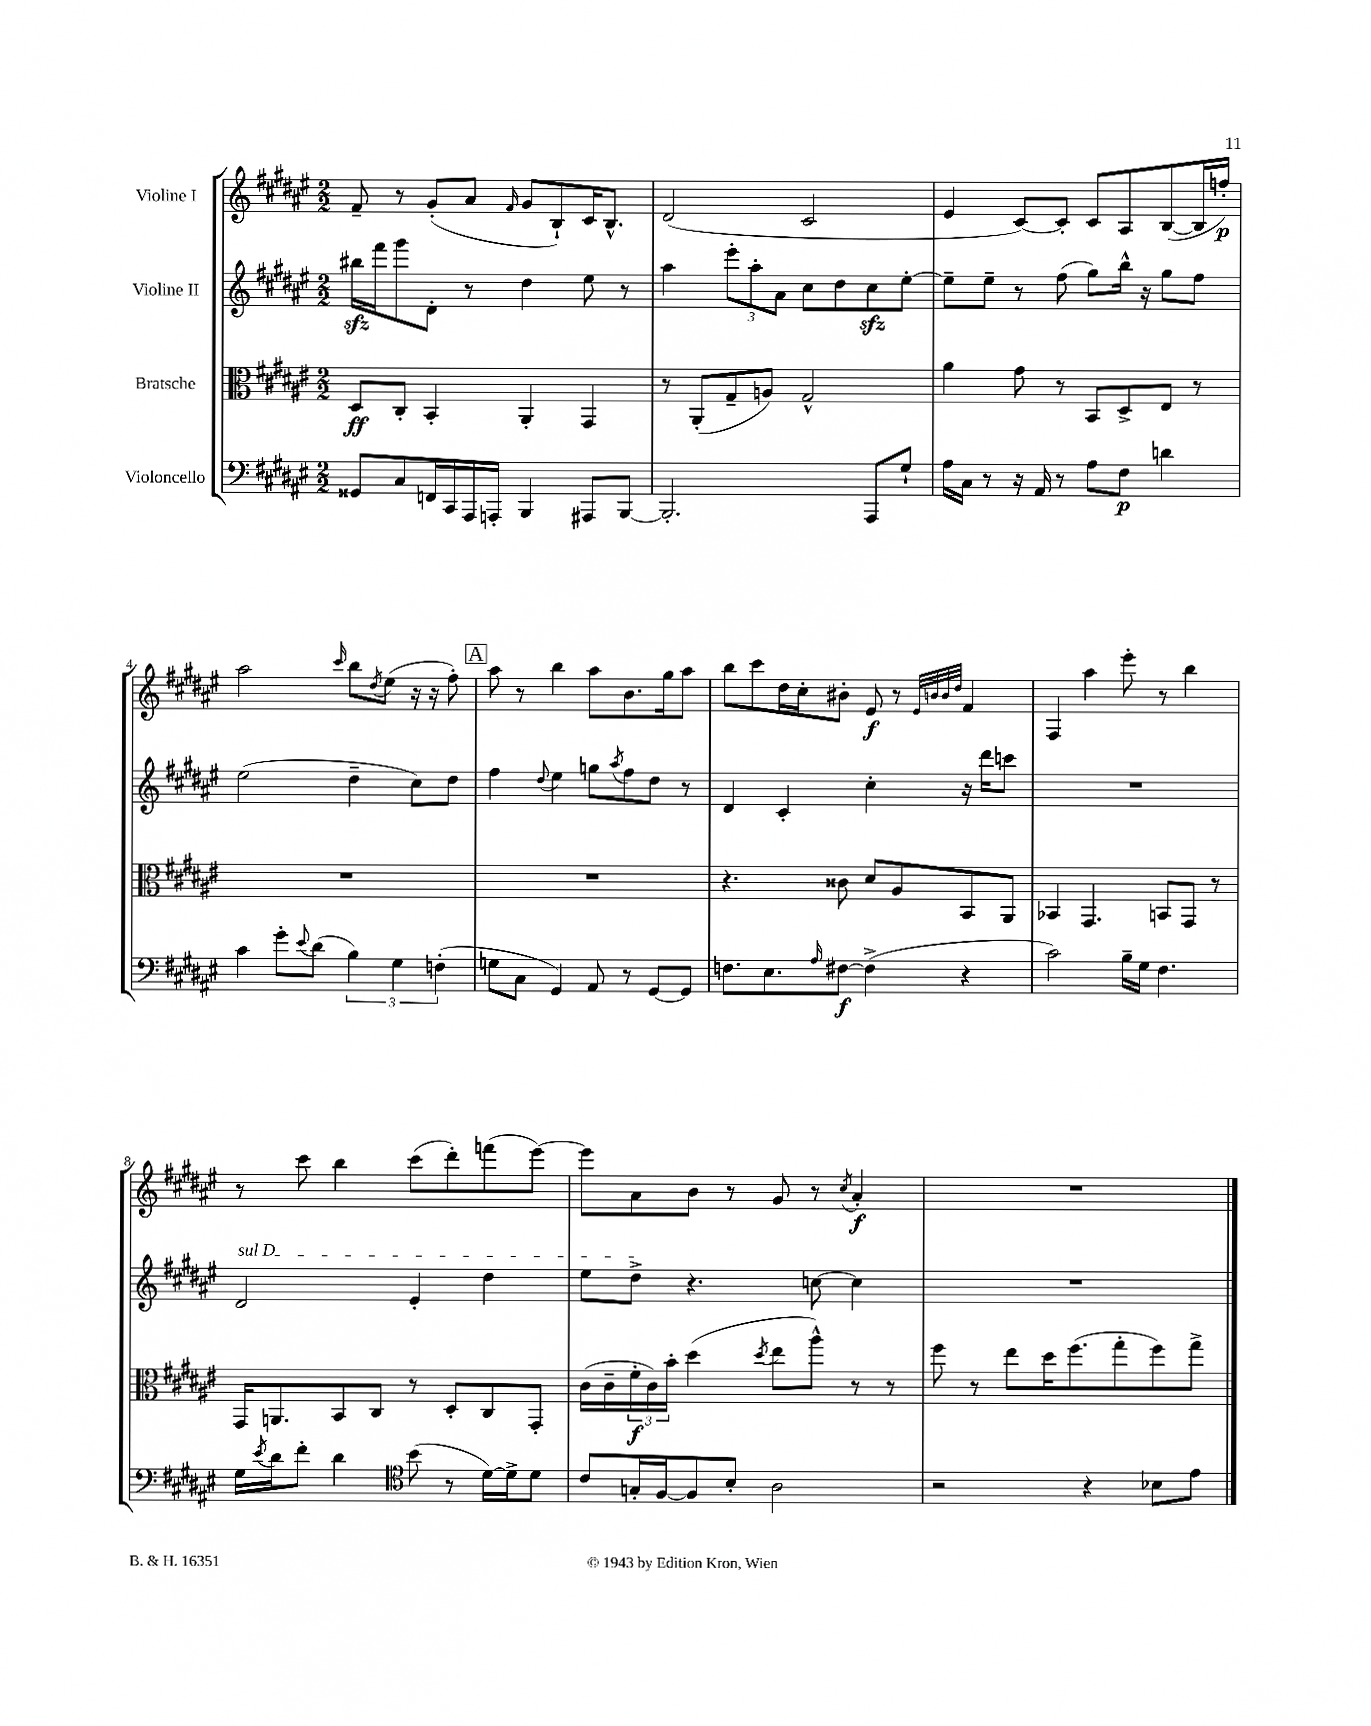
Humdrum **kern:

**kern	**kern	**kern	**kern
*staff4	*staff3	*staff2	*staff1
*clefF4	*clefC3	*clefG2	*clefG2
*k[f#c#g#d#a#e#]	*k[f#c#g#d#a#e#]	*k[f#c#g#d#a#e#]	*k[f#c#g#d#a#e#]
*M2/2	*M2/2	*M2/2	*M2/2
8GG##	8D#	16bb#	8f#~
.	.	16fff#	.
8C#	8C#'	8ggg#	8r
16FF	4BB'	8d#'	(8g#'
16CC#	.	.	.
16AAA#	.	8r	8a#
16AAA'	.	.	.
.	.	.	16qqf#
4BBB	4AA#'	4dd#	8g#
.	.	.	8B`)
8AAA#	4GG#	8ee#	16c#
.	.	.	8.B^^
[8BBB	.	8r	.
=	=	=	=
2.BBB']	8r	4aa#	(2d#
.	(8AA#'	.	.
.	8G#~	12eee#'	.
.	.	12aa#'	.
.	8A)	.	.
.	.	12a#	.
.	2G#^^	8cc#	2c#
.	.	8dd#	.
8AAA#	.	8cc#	.
8G#`	.	[8ee#'	.
=	=	=	=
16A#	4a#	8ee#~]	4e#
16C#	.	.	.
8r	.	8ee#~	.
16r	8g#	8r	[8c#)
16AA#	.	.	.
8r	8r	(8ff#	8c#']
8A#	8BB	8gg#)	8c#
8F#	8D#^	16bb^^	8A#
.	.	16r	.
4d	8E#	8gg#	([8B
.	8r	8ff#	16B]
.	.	.	16ff')
=	=	=	=
4c#	1r	(2ee#	2aa#
8g#'	.	.	.
8qqe#	.	.	.
(8d#	.	.	.
.	.	.	16qqccc#
6B)	.	4dd#~	8bb
.	.	.	8qdd#
.	.	.	(8ee#
6G#	.	.	.
.	.	8cc#)	16r
.	.	.	16r
(6F'	.	.	.
.	.	8dd#	8ff#')
=	=	=	=
8G	1r	4ff#	8aa#
8C#	.	.	8r
.	.	8qqdd#	.
4GG#)	.	4ee#	4bb
8AA#	.	8gg	8aa#
.	.	8qaa#	.
8r	.	8ff#	8.b
[8GG#	.	8dd#	.
.	.	.	16gg#
8GG#]	.	8r	8aa#
=	=	=	=
8.F	4.r	4d#	8bb
.	.	.	8ccc#
8.E#	.	.	.
.	.	4c#'	16dd#
.	.	.	16cc#'
16qqA#	.	.	.
[8F#	8c##	.	8b#'
(4F#^]	8d#	4cc#'	8e#
.	8A#	.	8r
.	.	.	32qqe#
.	.	.	32qqb
.	.	.	32qqb
.	.	.	32qqdd#
4r	8BB	16r	4f#
.	.	16ddd#	.
.	8AA#	8ccc	.
=	=	=	=
2c#)	4BB-	1r	4F#
.	4.GG#	.	4aa#
16B~	.	.	8eee#'
16G#	.	.	.
4.F#	8BB	.	8r
.	8GG#	.	4bb
.	8r	.	.
=	=	=	=
16G#	16GG#	2d#	8r
8qe#	.	.	.
16d#	8.AA	.	.
8f#'	.	.	8ccc#
4d#	8BB	.	4bb
.	8C#	.	.
*clefC4	*	*	*
(8b	8r	4e#'	(8ccc#
8r	8D#'	.	8ddd#')
[16d#)	8C#	4dd#	(8fff
16d#^]	.	.	.
8d#	8GG#'	.	[8eee#)
=	=	=	=
8c#	(16c#	8ee#	8eee#]
.	16c#~	.	.
16G'	24f#'	8dd#^	8a#
.	24c#)	.	.
[16F#	.	.	.
.	24b'	.	.
8F#]	(4dd#	4.r	8b
8B'	.	.	8r
.	8qdd#	.	.
2A#	8ee#	.	8g#
.	8aa#^^)	[8cc	8r
.	.	.	8qcc#
.	8r	4cc]	4a#'
.	8r	.	.
=	=	=	=
2r	8ff#	1r	1r
.	8r	.	.
.	8ee#	.	.
.	16dd#	.	.
.	(8.ff#	.	.
4r	.	.	.
.	8gg#'	.	.
8B-	8ff#)	.	.
8e#	8gg#^	.	.
==	==	==	==
*-	*-	*-	*-
